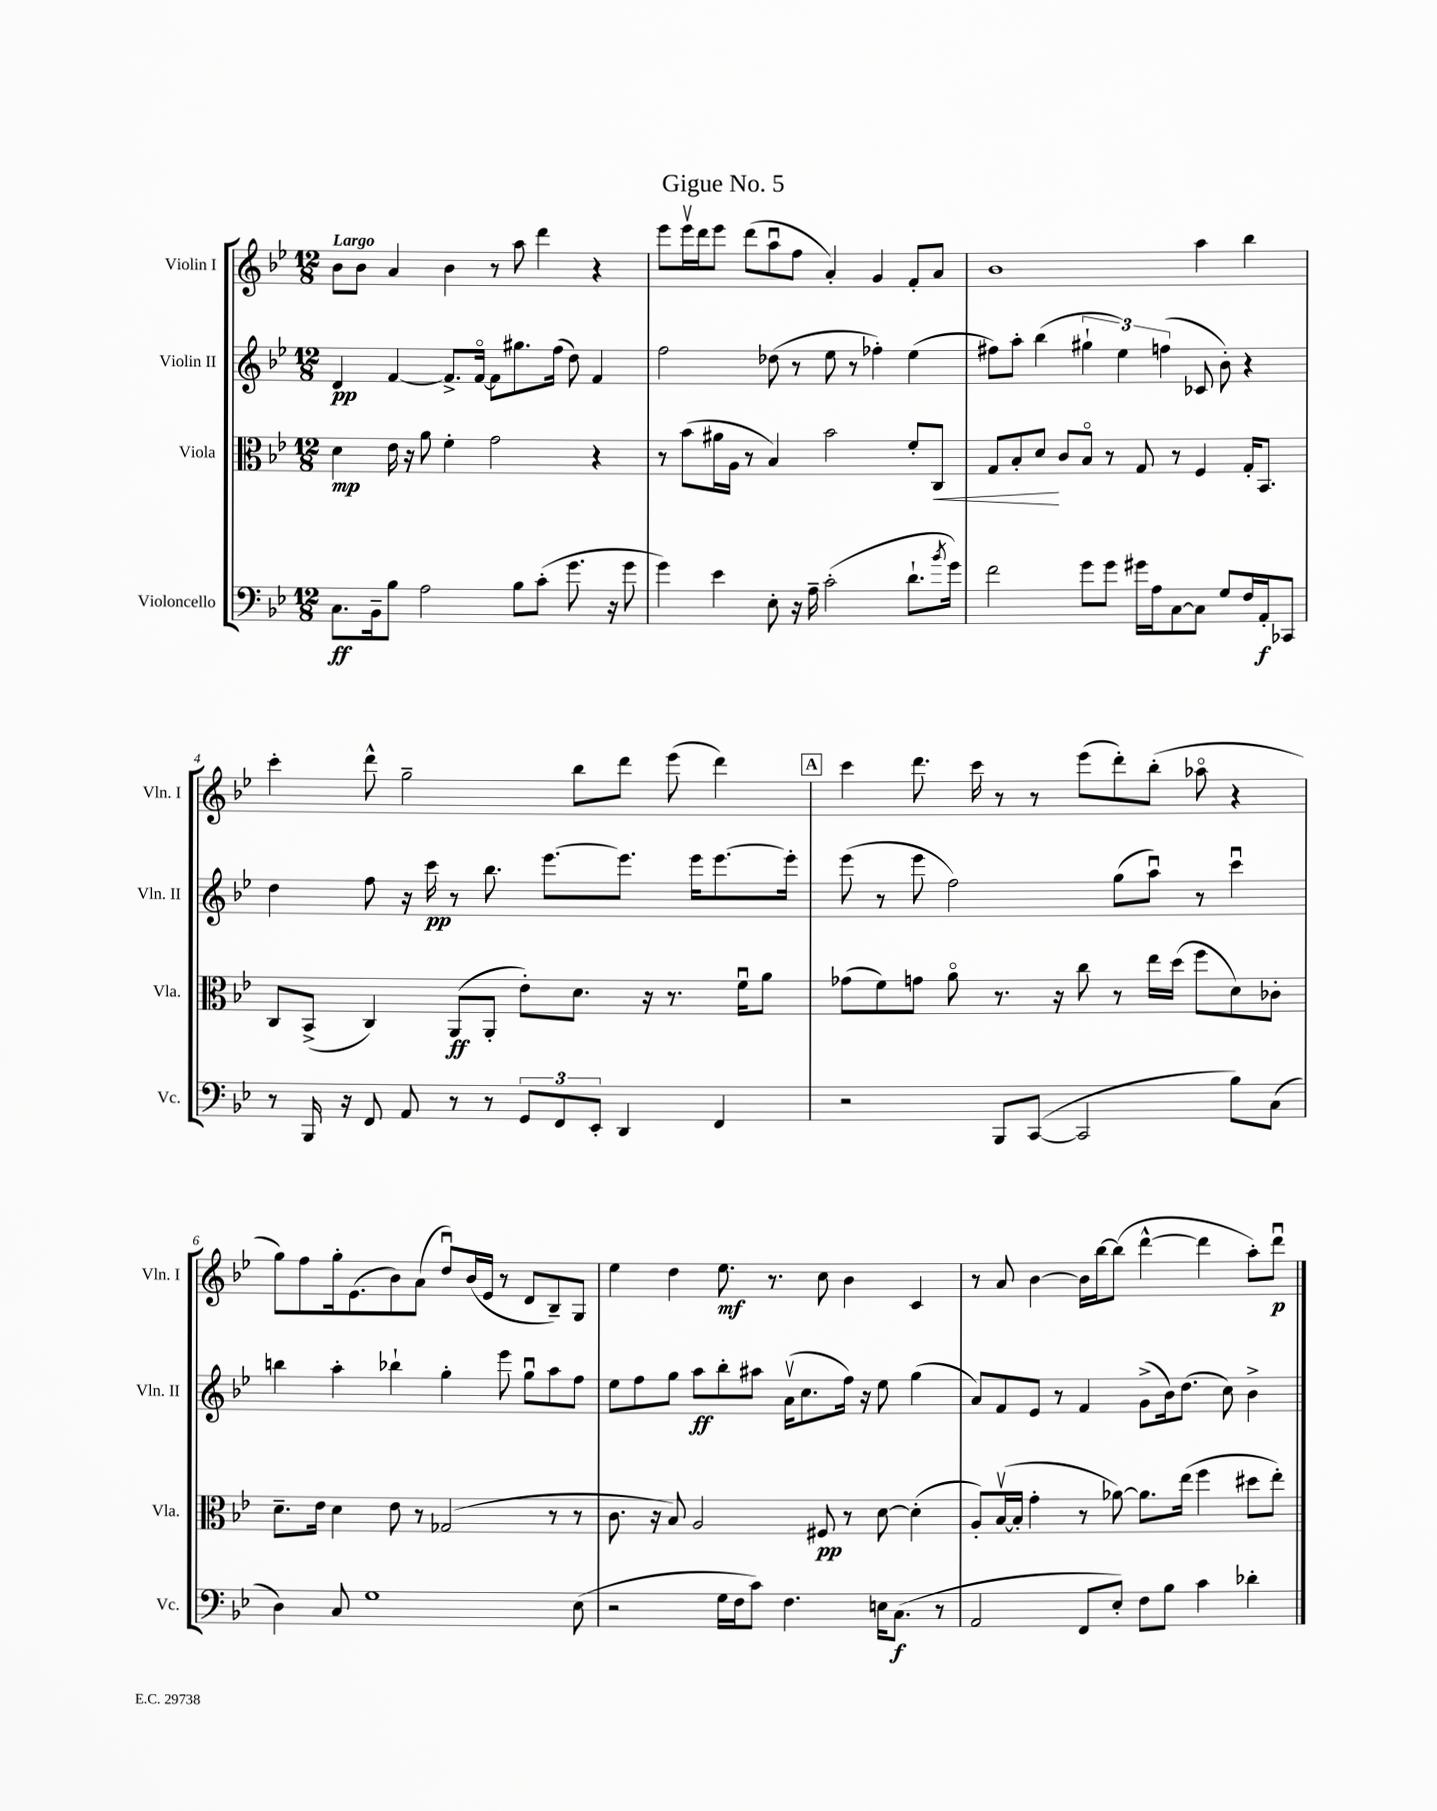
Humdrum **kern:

**kern	**dynam	**kern	**dynam	**kern	**dynam	**kern	**dynam
*part4	*part4	*part3	*part3	*part2	*part2	*part1	*part1
*staff4	*staff4	*staff3	*staff3	*staff2	*staff2	*staff1	*staff1
*I"Violoncello	*	*I"Viola	*	*I"Violin II	*	*I"Violin I	*
*I'Vc.	*	*I'Vla.	*	*I'Vln. II	*	*I'Vln. I	*
*clefF4	*	*clefC3	*	*clefG2	*	*clefG2	*
*k[b-e-]	*	*k[b-e-]	*	*k[b-e-]	*	*k[b-e-]	*
*M12/8	*	*M12/8	*	*M12/8	*	*M12/8	*
=1	=1	=1	=1	=1	=1	=1	=1
!	!	!	!	!	!	!LO:TX:a:B:t=Largo	!
8.C\L	ff	4d\	mp	4d/	pp	8b-\L	.
.	.	.	.	.	.	8b-\J	.
16BB-~\k	.	.	.	.	.	.	.
8B-\J	.	16e-\	.	[4f/	.	4a/	.
.	.	16r	.	.	.	.	.
2A\	.	8a\	.	.	.	.	.
.	.	4f'\	.	8.f^/L]	.	4b-\	.
.	.	.	.	[16f/Jk	.	.	.
.	.	2g\	.	8f\L]	.	8r	.
8B-\L	.	.	.	8.gg#X\	.	8aa\	.
(8c'\J	.	.	.	.	.	4ddd\	.
.	.	.	.	(16ff\Jk	.	.	.
8.g\	.	.	.	8dd\)	.	.	.
.	.	4r	.	4f/	.	4r	.
16r	.	.	.	.	.	.	.
8g\	.	.	.	.	.	.	.
=2	=2	=2	=2	=2	=2	=2	=2
4g\)	.	8r	.	2ff\	.	8eee-\L	.
.	.	(8b-\L	.	.	.	16eee-v\L	.
.	.	.	.	.	.	16ddd\J	.
4e-\	.	16a#X\L	.	.	.	8eee-\J	.
.	.	16A\JJ	.	.	.	.	.
.	.	8r	.	.	.	(8ddd\L	.
8E-'\	.	4B-/)	.	(8dd-X\	.	8aau\	.
16r	.	.	.	8r	.	8ff\J	.
16A~\	.	.	.	.	.	.	.
(2c'\	.	2b-\	.	8ee-\	.	4a'/)	.
.	.	.	.	8r	.	.	.
.	.	.	.	4ff-X'\)	.	4g/	.
8.d`\L	.	8f'/L	.	(4ee-\	.	8f'/L	.
!	!	!	!LO:HP:b	!	!	!	!
.	.	8C/J	<	.	.	8a/J	.
8qb-/	.	.	.	.	.	.	.
16g\Jk)	.	.	.	.	.	.	.
=3	=3	=3	=3	=3	=3	=3	=3
2f\	.	8G/L	.	8ff#X\L)	.	1b-	.
.	.	8B-'/	.	8aa'\J	.	.	.
.	.	8d/J	.	(4bb-\	.	.	.
.	.	8c/L	[	.	.	.	.
8g\L	.	8B-/J	.	6gg#X`\	.	.	.
8g\J	.	8r	.	.	.	.	.
.	.	.	.	6ee-\)	.	.	.
16g#X\LL	.	8G/	.	.	.	.	.
16A\J	.	.	.	.	.	.	.
.	.	.	.	(6ffn\	.	.	.
[8C\	.	8r	.	.	.	.	.
8C\J]	.	4F/	.	8c-X/	.	4aa\	.
8G/L	.	.	.	8b-'\)	.	.	.
16F/L	.	16G'/KL	.	4r	.	4bb-\	.
16AA'/J	f	8.BB-/J	.	.	.	.	.
8CC-X/J	.	.	.	.	.	.	.
!!LO:LB:g=z
=4	=4	=4	=4	=4	=4	=4	=4
8r	.	8C/L	.	4dd\	.	4ccc'\	.
16BBB-/	.	(8BB-^/J	.	.	.	.	.
16r	.	.	.	.	.	.	.
8FF/	.	4C/)	.	8ff\	.	8ddd^^\	.
8AA/	.	.	.	16r	.	2gg~\	.
.	.	.	.	16ccc\	pp	.	.
8r	.	(8AA/L	ff	8r	.	.	.
8r	.	8AA'/J	.	8.bb-\	.	.	.
12GG/L	.	8e-'\L)	.	.	.	.	.
.	.	.	.	[8.eee-\L	.	.	.
12FF/	.	.	.	.	.	.	.
.	.	8.d\J	.	.	.	8bb-\L	.
12EE-'/J	.	.	.	.	.	.	.
4DD/	.	.	.	8.eee-\J]	.	8ddd\J	.
.	.	16r	.	.	.	.	.
.	.	8.r	.	.	.	(8eee-\	.
.	.	.	.	16eee-\KL	.	.	.
4FF/	.	.	.	[8.eee-\	.	4ddd\)	.
.	.	16fu\KL	.	.	.	.	.
.	.	8a\J	.	.	.	.	.
.	.	.	.	16eee-'\Jk]	.	.	.
!!LO:REH:place=s1:t=A
=5	=5	=5	=5	=5	=5	=5	=5
2r	.	(8g-X\L	.	(8eee-\	.	4ccc\	.
.	.	8f\)	.	8r	.	.	.
.	.	8gn\J	.	8eee-\	.	8.ddd\	.
.	.	8a\	.	2ff\)	.	.	.
.	.	.	.	.	.	16ccc\	.
8BBB-/L	.	8.r	.	.	.	8r	.
([8CC/J	.	.	.	.	.	8r	.
.	.	16r	.	.	.	.	.
2CC/]	.	8cc\	.	.	.	(8eee-\L	.
.	.	8r	.	(8gg\L	.	8ddd'\)	.
.	.	16ee-\LL	.	8aau\J)	.	(8bb-'\J	.
.	.	(16dd\JJ	.	.	.	.	.
.	.	8ff\L	.	8r	.	8aa-X\	.
8B-\L)	.	8d\)	.	4cccu\	.	4r	.
(8C\J	.	8c-X'\J	.	.	.	.	.
!!LO:LB:g=z
=6	=6	=6	=6	=6	=6	=6	=6
4D\)	.	8.d~\L	.	4bbn\	.	8gg\L)	.
.	.	.	.	.	.	8ff\	.
.	.	16e-\Jk	.	.	.	.	.
8C/	.	4d\	.	4aa'\	.	16gg'\k	.
.	.	.	.	.	.	(8.e-\	.
1G	.	.	.	.	.	.	.
.	.	8e-\	.	4bb-X`\	.	8b-\)	.
.	.	8r	.	.	.	(8a\J	.
.	.	(2G-X/	.	4gg'\	.	8ddu/L)	.
.	.	.	.	.	.	(16b-/L	.
.	.	.	.	.	.	16e-/JJ	.
.	.	.	.	8eee-\	.	8r	.
.	.	.	.	8ggu\L	.	8d/L	.
.	.	8r	.	8aa\	.	8B-~/)	.
(8E-\	.	8r	.	8ff\J	.	8G/J	.
=7	=7	=7	=7	=7	=7	=7	=7
2r	.	8.c\	.	8ee-\L	.	4ee-\	.
.	.	.	.	8ff\	.	.	.
.	.	16r	.	.	.	.	.
.	.	8B-/)	.	8gg\J	.	4dd\	.
.	.	2A/	.	8aa\L	ff	.	.
16G\LL	.	.	.	8bb-'\	.	8.ee-\	mf
16F\J	.	.	.	.	.	.	.
8c\J)	.	.	.	8aa#X\J	.	.	.
.	.	.	.	.	.	8.r	.
4.F\	.	.	.	(16av\KL	.	.	.
.	.	.	.	8.cc\	.	.	.
.	.	8F#X/	pp	.	.	8cc\	.
.	.	8r	.	16ff\Jk)	.	4b-\	.
.	.	.	.	16r	.	.	.
16En\KL	.	[8d\	.	8ee-\	.	.	.
(8.C\J	f	.	.	.	.	.	.
.	.	(4d'\]	.	(4gg\	.	4c/	.
8r	.	.	.	.	.	.	.
=8	=8	=8	=8	=8	=8	=8	=8
2AA/	.	8A'/L)	.	8a/L)	.	8r	.
.	.	([16B-v/L	.	8f/	.	8a/	.
.	.	16B-'/JJ]	.	.	.	.	.
.	.	4g'\	.	8e-/J	.	[4b-\	.
.	.	.	.	8r	.	.	.
8FF/L	.	8r	.	4f/	.	16b-\LL]	.
.	.	.	.	.	.	[16bb-\J	.
8E-'/J)	.	[8a-X\)	.	.	.	(8bb-\J]	.
8F\L	.	8.a-\L]	.	(8g^\L	.	[4ddd^^\	.
8B-\J	.	.	.	16b-\k)	.	.	.
.	.	(16ee-\Jk	.	(8.dd\J	.	.	.
4c\	.	4ff\	.	.	.	4ddd\]	.
.	.	.	.	8cc\)	.	.	.
4d-X'\	.	8dd#X\L	.	4b-^\	.	8aa'\L)	.
.	.	8ee-'\J)	.	.	.	8dddu\J	p
==	==	==	==	==	==	==	==
*-	*-	*-	*-	*-	*-	*-	*-
